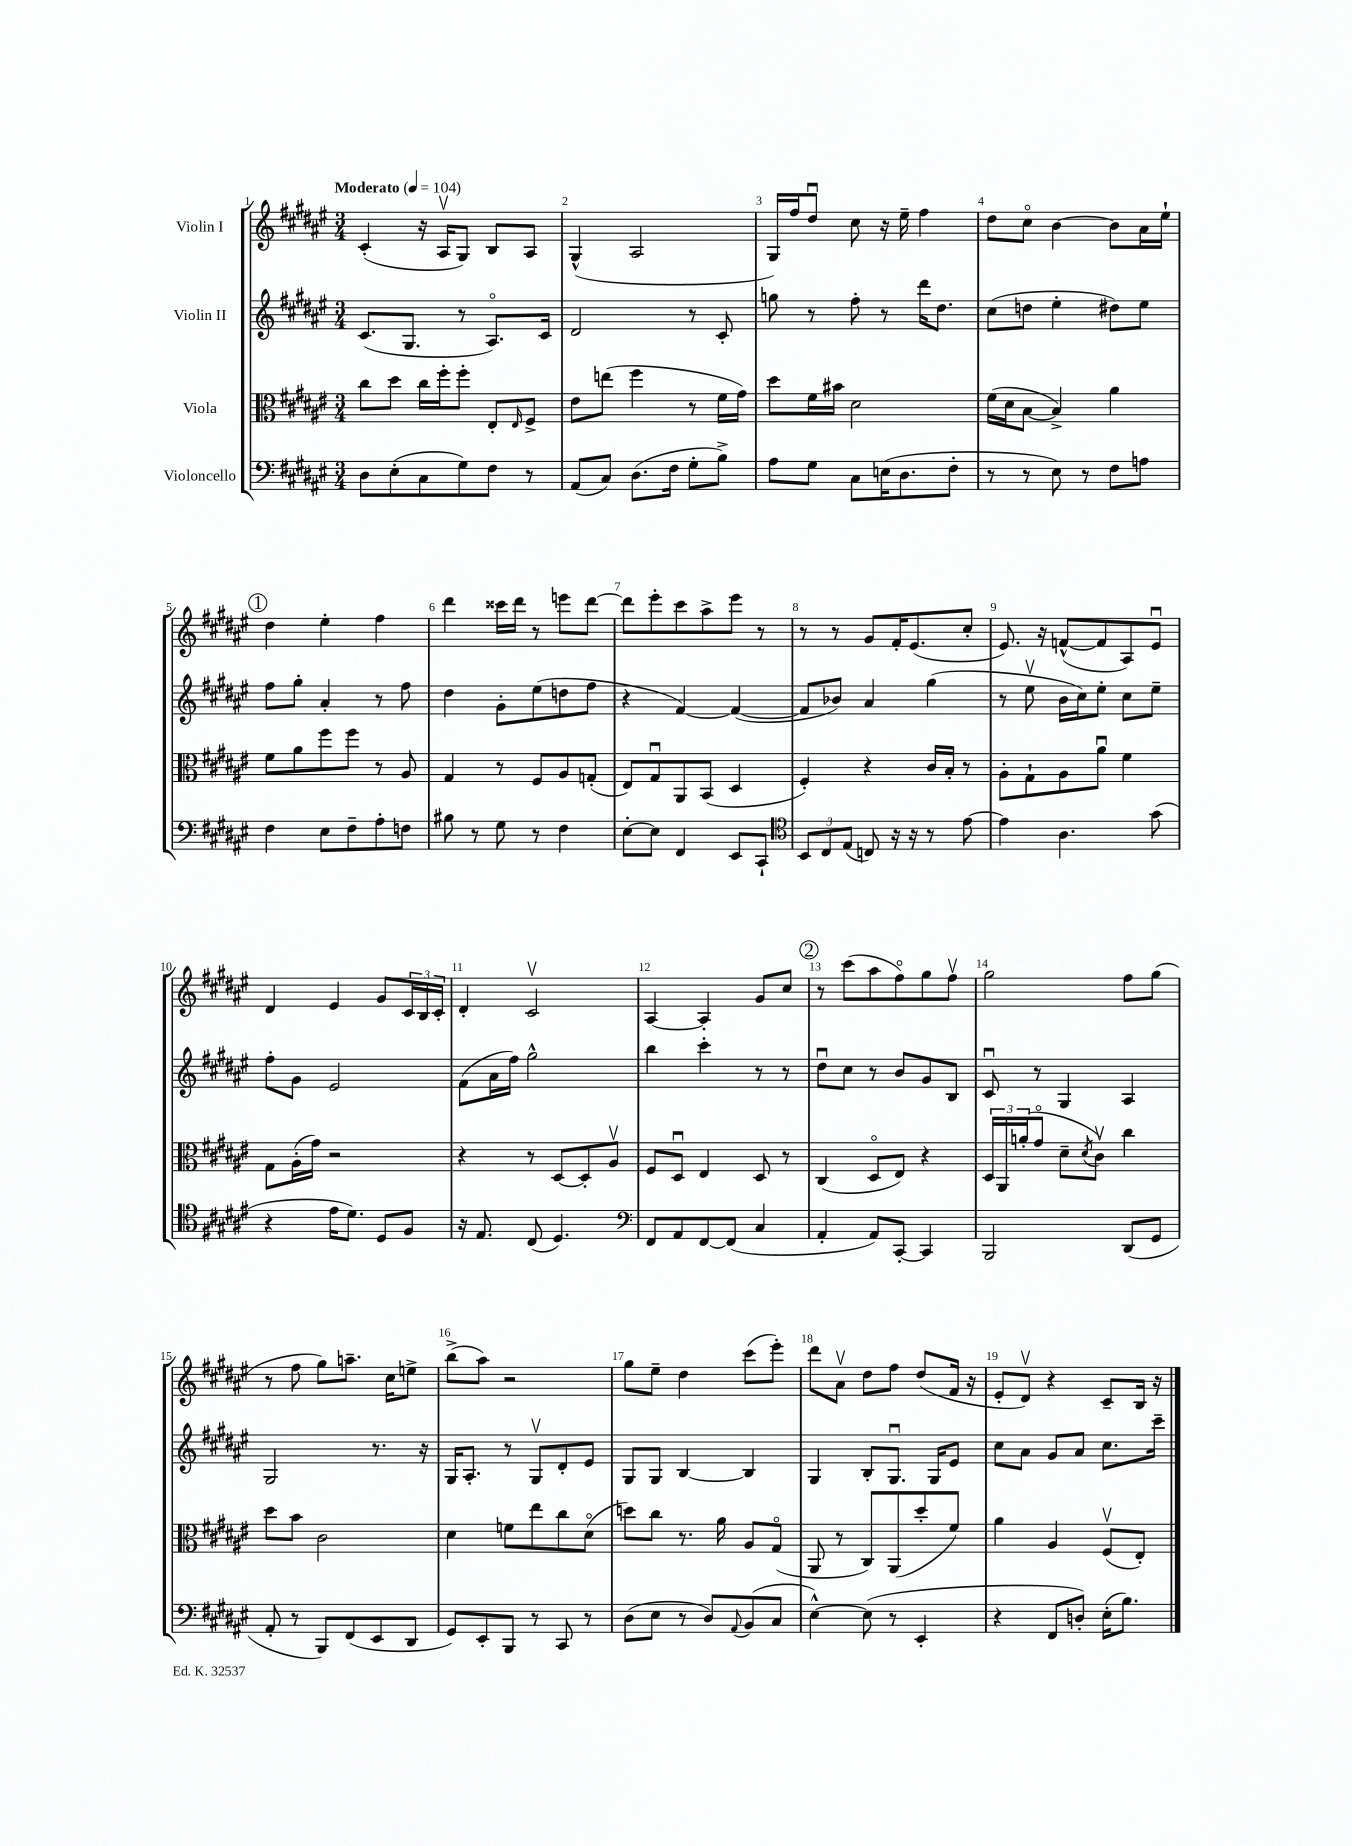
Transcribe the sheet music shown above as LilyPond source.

<<
\new StaffGroup <<
\new Staff = "s0" \with { instrumentName = "Violin I" } {
    \clef treble \key fis \major \numericTimeSignature \time 3/4 \tempo "Moderato" 4 = 104
    cis'4-.( r16 ais16\upbow gis8) b8 ais8 |
    gis4-^( ais2 |
    gis16) fis''16 dis''8\downbow cis''8 r16 eis''16-- fis''4 |
    dis''8 cis''8\flageolet b'4~ b'8 ais'16 eis''16-! |
    \mark \markup { \circle "1" } dis''4 eis''4-. fis''4 |
    dis'''4 cisis'''16 dis'''16 r8 e'''8 dis'''8~ |
    dis'''8 eis'''8-. cis'''8 ais''8-> eis'''8 r8 |
    r8 r8 gis'8 fis'16-. eis'8.( cis''8-. |
    eis'8.) r16 f'8~-^( f'8 ais8) eis'8\downbow |
    dis'4 eis'4 gis'8 \tuplet 3/2 { cis'16 b16 cis'16-. } |
    dis'4-. cis'2\upbow |
    ais4~ ais4-. gis'8 cis''8 |
    \mark \markup { \circle "2" } r8 cis'''8( ais''8 fis''8\flageolet) gis''8 fis''8\upbow |
    gis''2 fis''8 gis''8( |
    r8 fis''8 gis''8) a''8.-- cis''16 e''8-> |
    b''8->( ais''8) r2 |
    gis''8 eis''8-- dis''4 cis'''8( eis'''8-.) |
    dis'''8 ais'8\upbow dis''8 fis''8 dis''8( fis'16 r16 |
    eis'8-. dis'8\upbow) r4 cis'8-- b16 r16 \bar "|." |
}
\new Staff = "s1" \with { instrumentName = "Violin II" } {
    \clef treble \key fis \major \numericTimeSignature \time 3/4
    cis'8.( gis8. r8 ais8.\flageolet) cis'16 |
    dis'2 r8 cis'8-. |
    g''8 r8 fis''8-. r8 dis'''16 dis''8. |
    cis''8( d''8 eis''4-. dis''8) eis''8 |
    \mark \markup { \circle "1" } fis''8 gis''8-. ais'4-. r8 fis''8 |
    dis''4 gis'8-. eis''8( d''8 fis''8 |
    r4 fis'4~) fis'4~( |
    fis'8 bes'8) ais'4 gis''4( |
    r8 eis''8\upbow b'16 cis''16) eis''8-. cis''8 eis''8-- |
    fis''8-. gis'8 eis'2 |
    fis'8( ais'16 fis''16) gis''2-^ |
    b''4 cis'''4-. r8 r8 |
    \mark \markup { \circle "2" } dis''8\downbow cis''8 r8 b'8 gis'8 b8 |
    cis'8\downbow r8 gis4 ais4 |
    gis2 r8. r16 |
    gis16 ais8.-. r8 gis8\upbow dis'8-. eis'8 |
    gis8 gis8 b4~ b4 |
    gis4 b8-. gis8.\downbow gis16 eis'8 |
    cis''8 ais'8 gis'8 ais'8 cis''8. cis'''16-- \bar "|." |
}
\new Staff = "s2" \with { instrumentName = "Viola" } {
    \clef alto \key fis \major \numericTimeSignature \time 3/4
    cis''8 dis''8 cis''16 fis''16-. fis''8-. eis8-. \grace { eis16 } fis8-> |
    eis'8 e''8( fis''4 r8 fis'16 gis'16) |
    dis''8 fis'16 bis'16 dis'2 |
    fis'16( dis'16 b8~ b4->) ais'4 |
    \mark \markup { \circle "1" } fis'8 ais'8 fis''8 fis''8 r8 ais8 |
    gis4 r8 fis8 ais8 g8-.( |
    eis8) gis8\downbow ais,8 b,8( dis4 |
    fis4-.) r4 cis'16 b16-. r8 |
    ais8-. gis8-! ais8 ais'8\downbow fis'4 |
    gis8 ais16-.( gis'16) r2 |
    r4 r8 dis8~ dis8-. ais8\upbow |
    fis8 dis8\downbow eis4 dis8 r8 |
    \mark \markup { \circle "2" } cis4( dis8\flageolet eis8) r4 |
    \tuplet 3/2 { dis16 ais,16 a'16-.( } gis'8\flageolet dis'8-- \acciaccatura { dis'8 } cis'8\upbow) cis''4 |
    dis''8 b'8 cis'2 |
    dis'4 f'8 eis''8 cis''8 dis'8\flageolet( |
    d''8) cis''8 r8. ais'16 ais8 gis8\flageolet( |
    ais,8 r8 cis8) ais,8( dis''8-. fis'8) |
    ais'4 ais4 fis8\upbow( eis8-.) \bar "|." |
}
\new Staff = "s3" \with { instrumentName = "Violoncello" } {
    \clef bass \key fis \major \numericTimeSignature \time 3/4
    dis8 eis8-.( cis8 gis8) fis8 r8 |
    ais,8( cis8) dis8.( fis16 gis8-. b8->) |
    ais8 gis8 cis8 e16( dis8. fis8-. |
    r8 r8 eis8) r8 fis8 a8 |
    \mark \markup { \circle "1" } fis4 eis8 fis8-- ais8-. f8 |
    bis8 r8 gis8 r8 fis4 |
    eis8~-. eis8 fis,4 eis,8 cis,8-! |
    \clef tenor \tuplet 3/2 { b,8 cis8 eis8( } c8) r16 r16 r8 eis'8~ |
    eis'4 ais4. gis'8( |
    r4 eis'16 dis'8.) dis8 fis8 |
    r16 eis8. cis8( dis4.) |
    \clef bass fis,8 ais,8 fis,8~ fis,8( cis4 |
    \mark \markup { \circle "2" } ais,4-. ais,8) cis,8~-. cis,4 |
    b,,2 dis,8( gis,8 |
    ais,8-. r8 b,,8) fis,8( eis,8 dis,8 |
    gis,8) eis,8-. b,,8 r8 cis,8 r8 |
    dis8( eis8 r8 dis8) \appoggiatura { ais,8 } b,8( cis8 |
    eis4~-^) eis8( r8 eis,4-. |
    r4 fis,8 d8-.) eis16-.( b8.) \bar "|." |
}
>>
>>
\layout { \context { \Score \override BarNumber.break-visibility = ##(#f #t #t) barNumberVisibility = #all-bar-numbers-visible } }
